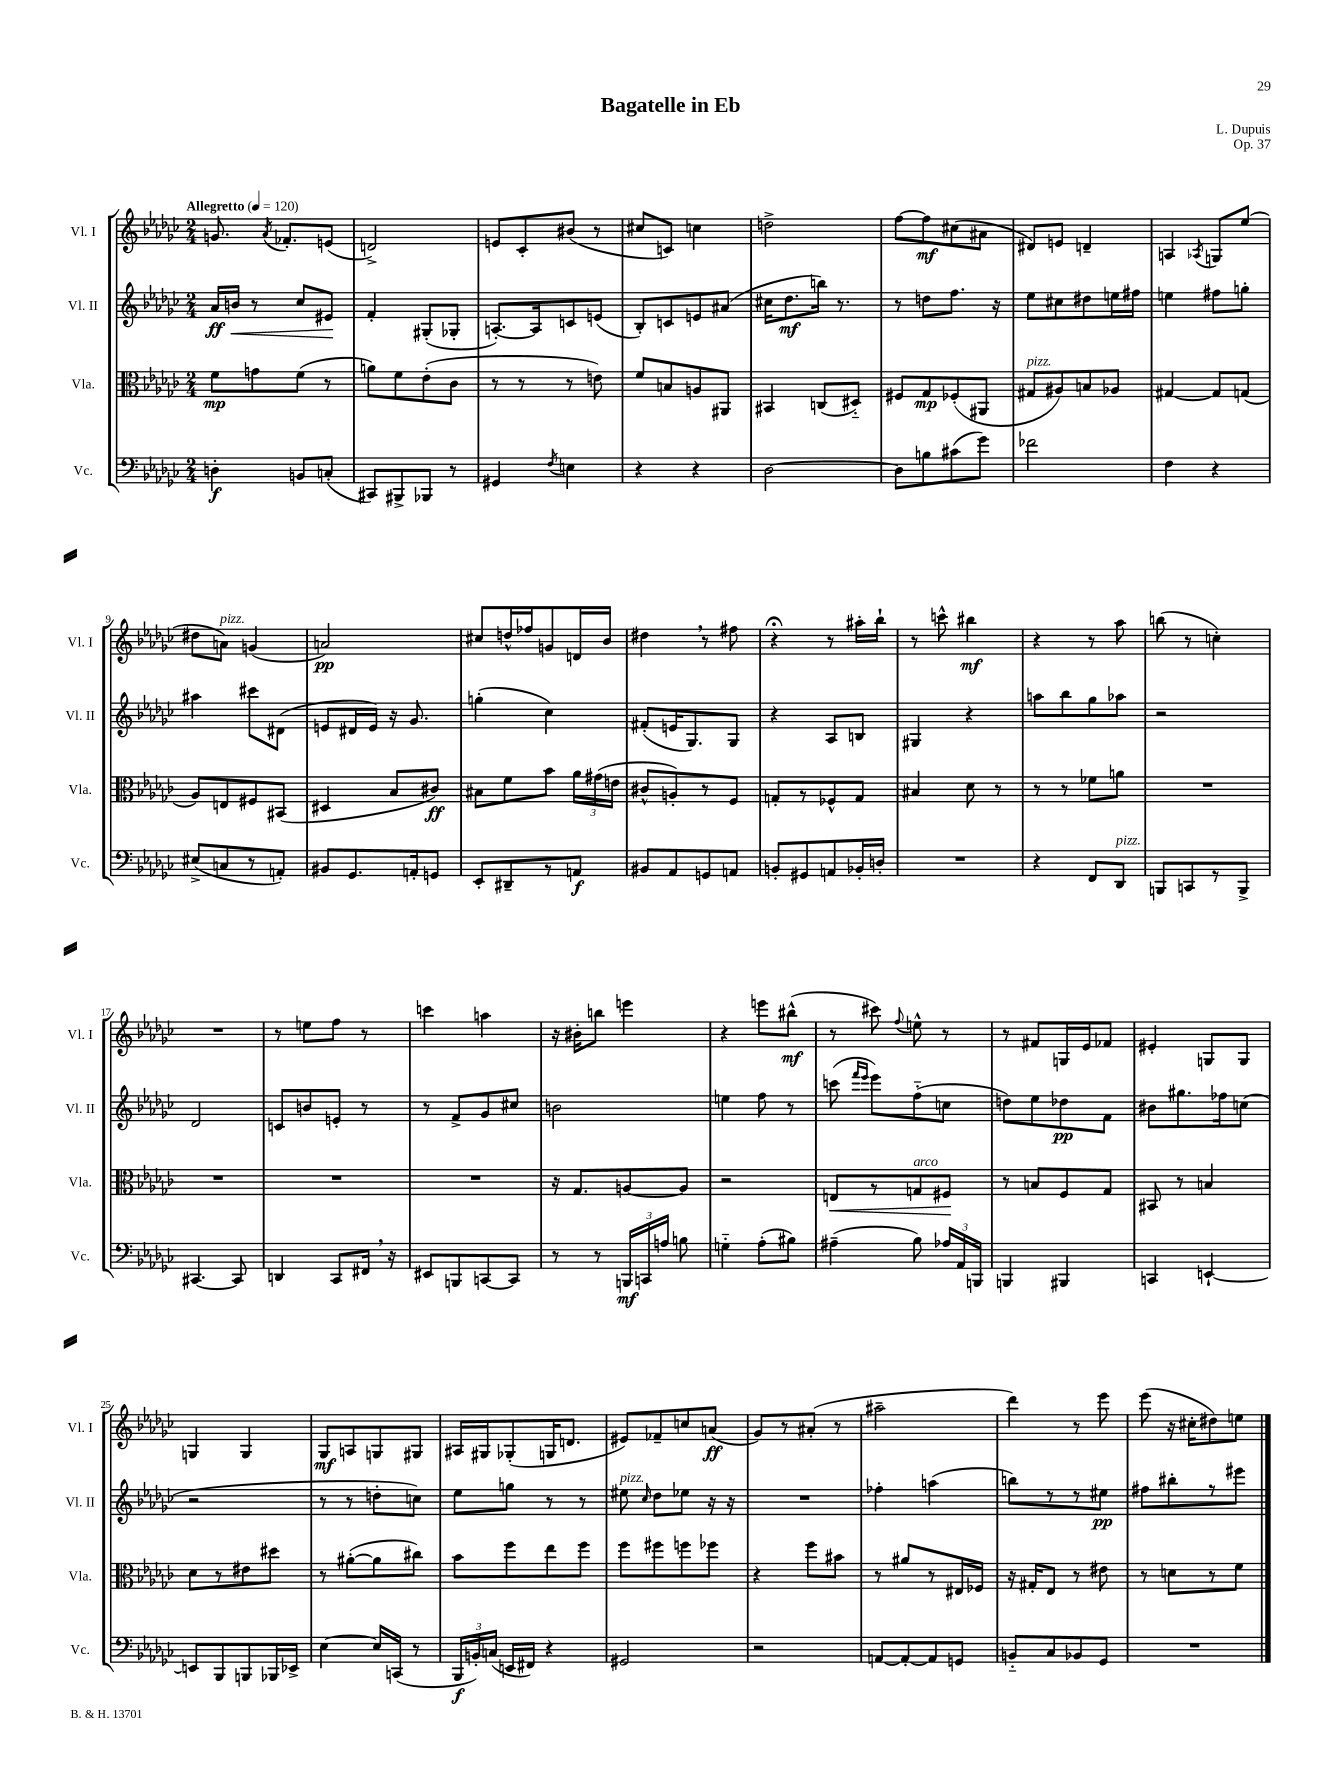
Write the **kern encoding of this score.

**kern	**dynam	**kern	**dynam	**kern	**dynam	**kern	**dynam
*part4	*part4	*part3	*part3	*part2	*part2	*part1	*part1
*staff4	*staff4	*staff3	*staff3	*staff2	*staff2	*staff1	*staff1
*I"Vc.	*	*I"Vla.	*	*I"Vl. II	*	*I"Vl. I	*
*I'Vc.	*	*I'Vla.	*	*I'Vl. II	*	*I'Vl. I	*
*clefF4	*	*clefC3	*	*clefG2	*	*clefG2	*
*k[b-e-a-d-g-c-]	*	*k[b-e-a-d-g-c-]	*	*k[b-e-a-d-g-c-]	*	*k[b-e-a-d-g-c-]	*
*M2/4	*	*M2/4	*	*M2/4	*	*M2/4	*
*MM120	*	*MM120	*	*MM120	*	*MM120	*
=1	=1	=1	=1	=1	=1	=1	=1
!	!	!	!	!	!	!LO:TX:a:B:t=Allegretto	!
4Dn'\	f	8f\L	mp	16a-/LL	ff	8.gn/	.
!	!	!	!	!	!LO:HP:b	!	!
.	.	.	.	16bn/JJ	<	.	.
.	.	8gn\	.	8r	.	.	.
.	.	.	.	.	.	8qa-/	.
.	.	.	.	.	.	8.f-X'/L	.
8BBn/L	.	(8f\J	.	8cc-/L	.	.	.
(8Cn'/J	.	8r	.	8e#X/J	.	(8en/J	.
.	.	.	.	.	[	.	.
=2	=2	=2	=2	=2	=2	=2	=2
8CC#X/L)	.	8an\L)	.	4f'/	.	2dn^/)	.
8BBB#X^/	.	8f\	.	.	.	.	.
8BBB-X/J	.	(8e-'\	.	(8G#X'/L	.	.	.
8r	.	8c-\J	.	8G-X'/J	.	.	.
=3	=3	=3	=3	=3	=3	=3	=3
4GG#X/	.	8r	.	[8.An'/L)	.	8en/L	.
.	.	8r	.	.	.	8c-'/	.
.	.	.	.	16A/k]	.	.	.
8qF/	.	.	.	.	.	.	.
4En\	.	8r	.	8cn/	.	(8b#X/J	.
.	.	8en\)	.	(8en/J	.	8r	.
=4	=4	=4	=4	=4	=4	=4	=4
4r	.	8f/L	.	8B-'/L)	.	8cc#X/L	.
.	.	8Bn/	.	8cn/	.	8cn/J)	.
4r	.	8An/	.	8en/	.	4ccn\	.
.	.	8AA#X/J	.	(8a#X/J	.	.	.
=5	=5	=5	=5	=5	=5	=5	=5
[2D-\	.	4BB#X/	.	16cc#X\KL	.	2ddn^\	.
.	.	.	.	8.dd-\	mf	.	.
.	.	(8Cn/L	.	16bbn\Jk)	.	.	.
.	.	.	.	8.r	.	.	.
.	.	8D#X/J)	.	.	.	.	.
=6	=6	=6	=6	=6	=6	=6	=6
8D-\L]	.	8F#X/L	.	8r	.	[8ff\L	.
8Bn\	.	8G-/	mp	8ddn\L	.	8ff\]	mf
(8c#X\	.	(8F-X'/	.	8.ff\J	.	(8cc#X\	.
8g-\J)	.	8AA#X/J	.	.	.	8a#X\J	.
.	.	.	.	16r	.	.	.
=7	=7	=7	=7	=7	=7	=7	=7
!	!	!LO:TX:a:i:t=pizz.	!	!	!	!	!
2f-X\	.	8G#X/L	.	8ee-\L	.	8d#X/L)	.
.	.	8A#X/)	.	8cc#X\	.	8en/J	.
.	.	8Bn/	.	8dd#X\	.	4dn~/	.
.	.	8A-X/J	.	16een\L	.	.	.
.	.	.	.	16ff#X\JJ	.	.	.
=8	=8	=8	=8	=8	=8	=8	=8
4F\	.	[4G#X/	.	4een\	.	4An/	.
.	.	.	.	.	.	8qA-X/	.
4r	.	8G#/L]	.	8ff#X\L	.	8Gn/L	.
.	.	(8Gn/J	.	8ggn'\J	.	(8ee-/J	.
!!LO:LB:g=z
=9	=9	=9	=9	=9	=9	=9	=9
(8E#X^/L	.	8A-/L)	.	4aa#X\	.	8dd#X\L	.
!	!	!	!	!	!	!LO:TX:a:i:t=pizz.	!
8Cn/	.	8En/	.	.	.	8an\J)	.
8r	.	8F#X/	.	8ccc#X\L	.	(4gn/	.
8AAn'/J)	.	(8BB#X/J	.	(8d#X\J	.	.	.
=10	=10	=10	=10	=10	=10	=10	=10
8BB#X/L	.	4D#X/	.	8en/L	.	2an/)	pp
8.GG-/	.	.	.	16d#X/L	.	.	.
.	.	.	.	16e/JJ)	.	.	.
.	.	8B-/L	.	16r	.	.	.
16AAn'/k	.	.	.	8.g-/	.	.	.
8GGn/J	.	8c#X/J)	ff	.	.	.	.
=11	=11	=11	=11	=11	=11	=11	=11
8EE-'/L	.	8B#X\L	.	(4ggn'\	.	8cc#X/L	.
8DD#X~/	.	8f\	.	.	.	16ddn^^/L	.
.	.	.	.	.	.	16ff-X/J	.
8r	.	8b-\J	.	4cc-\)	.	8gn/	.
8AAn/J	f	24a-\LL	.	.	.	16dn/L	.
.	.	(24g#X\	.	.	.	.	.
.	.	.	.	.	.	16b-/JJ	.
.	.	24en\JJ	.	.	.	.	.
=12	=12	=12	=12	=12	=12	=12	=12
8BB#X/L	.	8c#X^^/L	.	(8f#X'/L	.	4dd#X,\	.
8AA-/	.	8An'/)	.	16en/K	.	.	.
.	.	.	.	8.G-/)	.	.	.
8GGn/	.	8r	.	.	.	8r	.
8AAn/J	.	8F/J	.	8G-/J	.	8ff#X\	.
=13	=13	=13	=13	=13	=13	=13	=13
8BBn'/L	.	8Gn'/L	.	4r	.	4r;<	.
8GG#X/	.	8r	.	.	.	.	.
8AAn/	.	8F-X^^/	.	8A-/L	.	8r	.
16BB-X'/L	.	8G/J	.	8Bn/J	.	16aa#X'\LL	.
16Dn'/JJ	.	.	.	.	.	16bb-`\JJ	.
=14	=14	=14	=14	=14	=14	=14	=14
2r	.	4B#X/	.	4G#X/	.	8r	.
.	.	.	.	.	.	8cccn^^\	.
.	.	8d-\	.	4r	.	4bb#X\	mf
.	.	8r	.	.	.	.	.
=15	=15	=15	=15	=15	=15	=15	=15
4r	.	8r	.	8aan\L	.	4r	.
.	.	8r	.	8bb-\	.	.	.
8FF/L	.	8f-X\L	.	8gg-\	.	8r	.
!LO:TX:a:i:t=pizz.	!	!	!	!	!	!	!
8DD-/J	.	8an\J	.	8aa-X\J	.	8aa-\	.
=16	=16	=16	=16	=16	=16	=16	=16
8BBBn/L	.	2r	.	2r	.	(8bbn\	.
8CCn/	.	.	.	.	.	8r	.
8r	.	.	.	.	.	4ccn'\)	.
8BBB^/J	.	.	.	.	.	.	.
!!LO:LB:g=z
=17	=17	=17	=17	=17	=17	=17	=17
[4.CC#X/	.	2r	.	2d-/	.	2r	.
8CC#/]	.	.	.	.	.	.	.
=18	=18	=18	=18	=18	=18	=18	=18
4DDn/	.	2r	.	8cn/L	.	8r	.
.	.	.	.	8bn/	.	8een\L	.
8CC-/L	.	.	.	8en'/J	.	8ff\J	.
16FF#X,/Jk	.	.	.	8r	.	8r	.
16r	.	.	.	.	.	.	.
=19	=19	=19	=19	=19	=19	=19	=19
8EE#X/L	.	2r	.	8r	.	4cccn\	.
8BBBn/	.	.	.	8f^/L	.	.	.
[8CCn/	.	.	.	8g-/	.	4aan\	.
8CC/J]	.	.	.	8cc#X/J	.	.	.
=20	=20	=20	=20	=20	=20	=20	=20
8r	.	16r	.	2bn\	.	16r	.
.	.	8.G-/L	.	.	.	16b#X'\KL	.
8r	.	.	.	.	.	8bbn\J	.
24BBBn/LL	mf	[8An/	.	.	.	4eeen\	.
24CCn/	.	.	.	.	.	.	.
24An/JJ	.	.	.	.	.	.	.
8Bn\	.	8A/J]	.	.	.	.	.
=21	=21	=21	=21	=21	=21	=21	=21
4Gn\	.	2r	.	4een\	.	4r	.
(8A-'\L	.	.	.	8ff\	.	8eeen\L	.
8B#X\J)	.	.	.	8r	.	(8bb#X^^\J	mf
=22	=22	=22	=22	=22	=22	=22	=22
!	!	!	!LO:HP:b	!	!	!	!
(4A#X~\	.	8En/L	<	(8cccn\	.	8r	.
.	.	.	.	16qqfff/LL	.	.	.
.	.	.	.	16qqeee-/JJ	.	.	.
.	.	8r	.	8eee-\L)	.	8ccc#X\)	.
.	.	.	.	.	.	8qqff/	.
!	!	!LO:TX:a:i:t=arco	!	!	!	!	!
8B-\)	.	8Gn/	.	(8ff\	.	8een^^\	.
24A-X/LL	.	8F#X/J	.	8ccn\J	.	8r	.
24AA-/	.	.	.	.	.	.	.
24BBBn/JJ	.	.	.	.	.	.	.
.	.	.	[	.	.	.	.
=23	=23	=23	=23	=23	=23	=23	=23
4BBBn/	.	8r	.	8ddn\L)	.	8r	.
.	.	8Bn/L	.	8ee-\	.	8f#X/L	.
4BBB#X/	.	8F/	.	8dd-X\	pp	16Gn/L	.
.	.	.	.	.	.	16e-/J	.
.	.	8G-/J	.	8f\J	.	8f-X/J	.
=24	=24	=24	=24	=24	=24	=24	=24
4CCn/	.	8BB#X/	.	8b#X\L	.	4e#X'/	.
.	.	8r	.	8.gg#X\	.	.	.
[4EEn`/	.	4Bn/	.	.	.	8Gn/L	.
.	.	.	.	16ff-X\k	.	.	.
.	.	.	.	(8ccn\J	.	8G/J	.
!!LO:LB:g=z
=25	=25	=25	=25	=25	=25	=25	=25
8EEn/L]	.	8d-\L	.	2r	.	4Gn/	.
8BBB-/	.	8r	.	.	.	.	.
8BBBn/	.	8e#X\	.	.	.	4G/	.
16BBB-X/L	.	8dd#X\J	.	.	.	.	.
16EE-X^/JJ	.	.	.	.	.	.	.
=26	=26	=26	=26	=26	=26	=26	=26
[4E-\	.	8r	.	8r	.	8G-/L	mf
.	.	([8a#X'\L	.	8r	.	8An/	.
16E-/LL]	.	8a#\]	.	8ddn'\L	.	8Gn/	.
(16CCn/JJ	.	.	.	.	.	.	.
8r	.	8cc#X\J)	.	8ccn\J)	.	8G#X/J	.
=27	=27	=27	=27	=27	=27	=27	=27
24BBB-/LL	f	8b-\L	.	8ee-\L	.	16A#X/LL	.
24BBn'/)	.	.	.	.	.	.	.
.	.	.	.	.	.	16G#X/J	.
(24Cn/JJ	.	.	.	.	.	.	.
16EEn/LL	.	8ff\	.	8ggn\J	.	(8G-X'/	.
16FF#X/JJ)	.	.	.	.	.	.	.
4r	.	8ee-\	.	8r	.	16Gn/K	.
.	.	.	.	.	.	8.dn/J	.
.	.	8ff\J	.	8r	.	.	.
=28	=28	=28	=28	=28	=28	=28	=28
!	!	!	!	!LO:TX:a:i:t=pizz.	!	!	!
2GG#X/	.	8ff\L	.	8ee#X\	.	8e#X/L)	.
.	.	.	.	16qqcc-/	.	.	.
.	.	8ff#X\	.	8dd-\L	.	8f-X~/	.
.	.	8ffn\	.	8ee-X\J	.	8ccn/	.
.	.	8ff-X\J	.	16r	.	(8an/J	ff
.	.	.	.	16r	.	.	.
=29	=29	=29	=29	=29	=29	=29	=29
2r	.	4r	.	2r	.	8g-/L)	.
.	.	.	.	.	.	8r	.
.	.	8ff\L	.	.	.	(8a#X'/J	.
.	.	8b#X\J	.	.	.	8r	.
=30	=30	=30	=30	=30	=30	=30	=30
[8AAn/L	.	8r	.	4ff-X'\	.	2aa#X~\	.
8AA'/_	.	8a#X/L	.	.	.	.	.
8AA/]	.	8r	.	(4aan\	.	.	.
8GGn/J	.	16E#X/L	.	.	.	.	.
.	.	16F-X/JJ	.	.	.	.	.
=31	=31	=31	=31	=31	=31	=31	=31
8BBn/L	.	16r	.	8bbn\L)	.	4ddd-\)	.
.	.	16G#X'/KL	.	.	.	.	.
8C-/	.	8E-/J	.	8r	.	.	.
8BB-X/	.	8r	.	8r	.	8r	.
8GG-/J	.	8e#X\	.	8ee#X\J	pp	8eee-\	.
=32	=32	=32	=32	=32	=32	=32	=32
2r	.	8r	.	8ff#X\L	.	(8eee-\	.
.	.	8dn\L	.	8bb#X'\	.	16r	.
.	.	.	.	.	.	16cc#X'\KL	.
.	.	8r	.	8r	.	8dd#X\)	.
.	.	8f\J	.	8eee#X\J	.	8een\J	.
==	==	==	==	==	==	==	==
*-	*-	*-	*-	*-	*-	*-	*-
